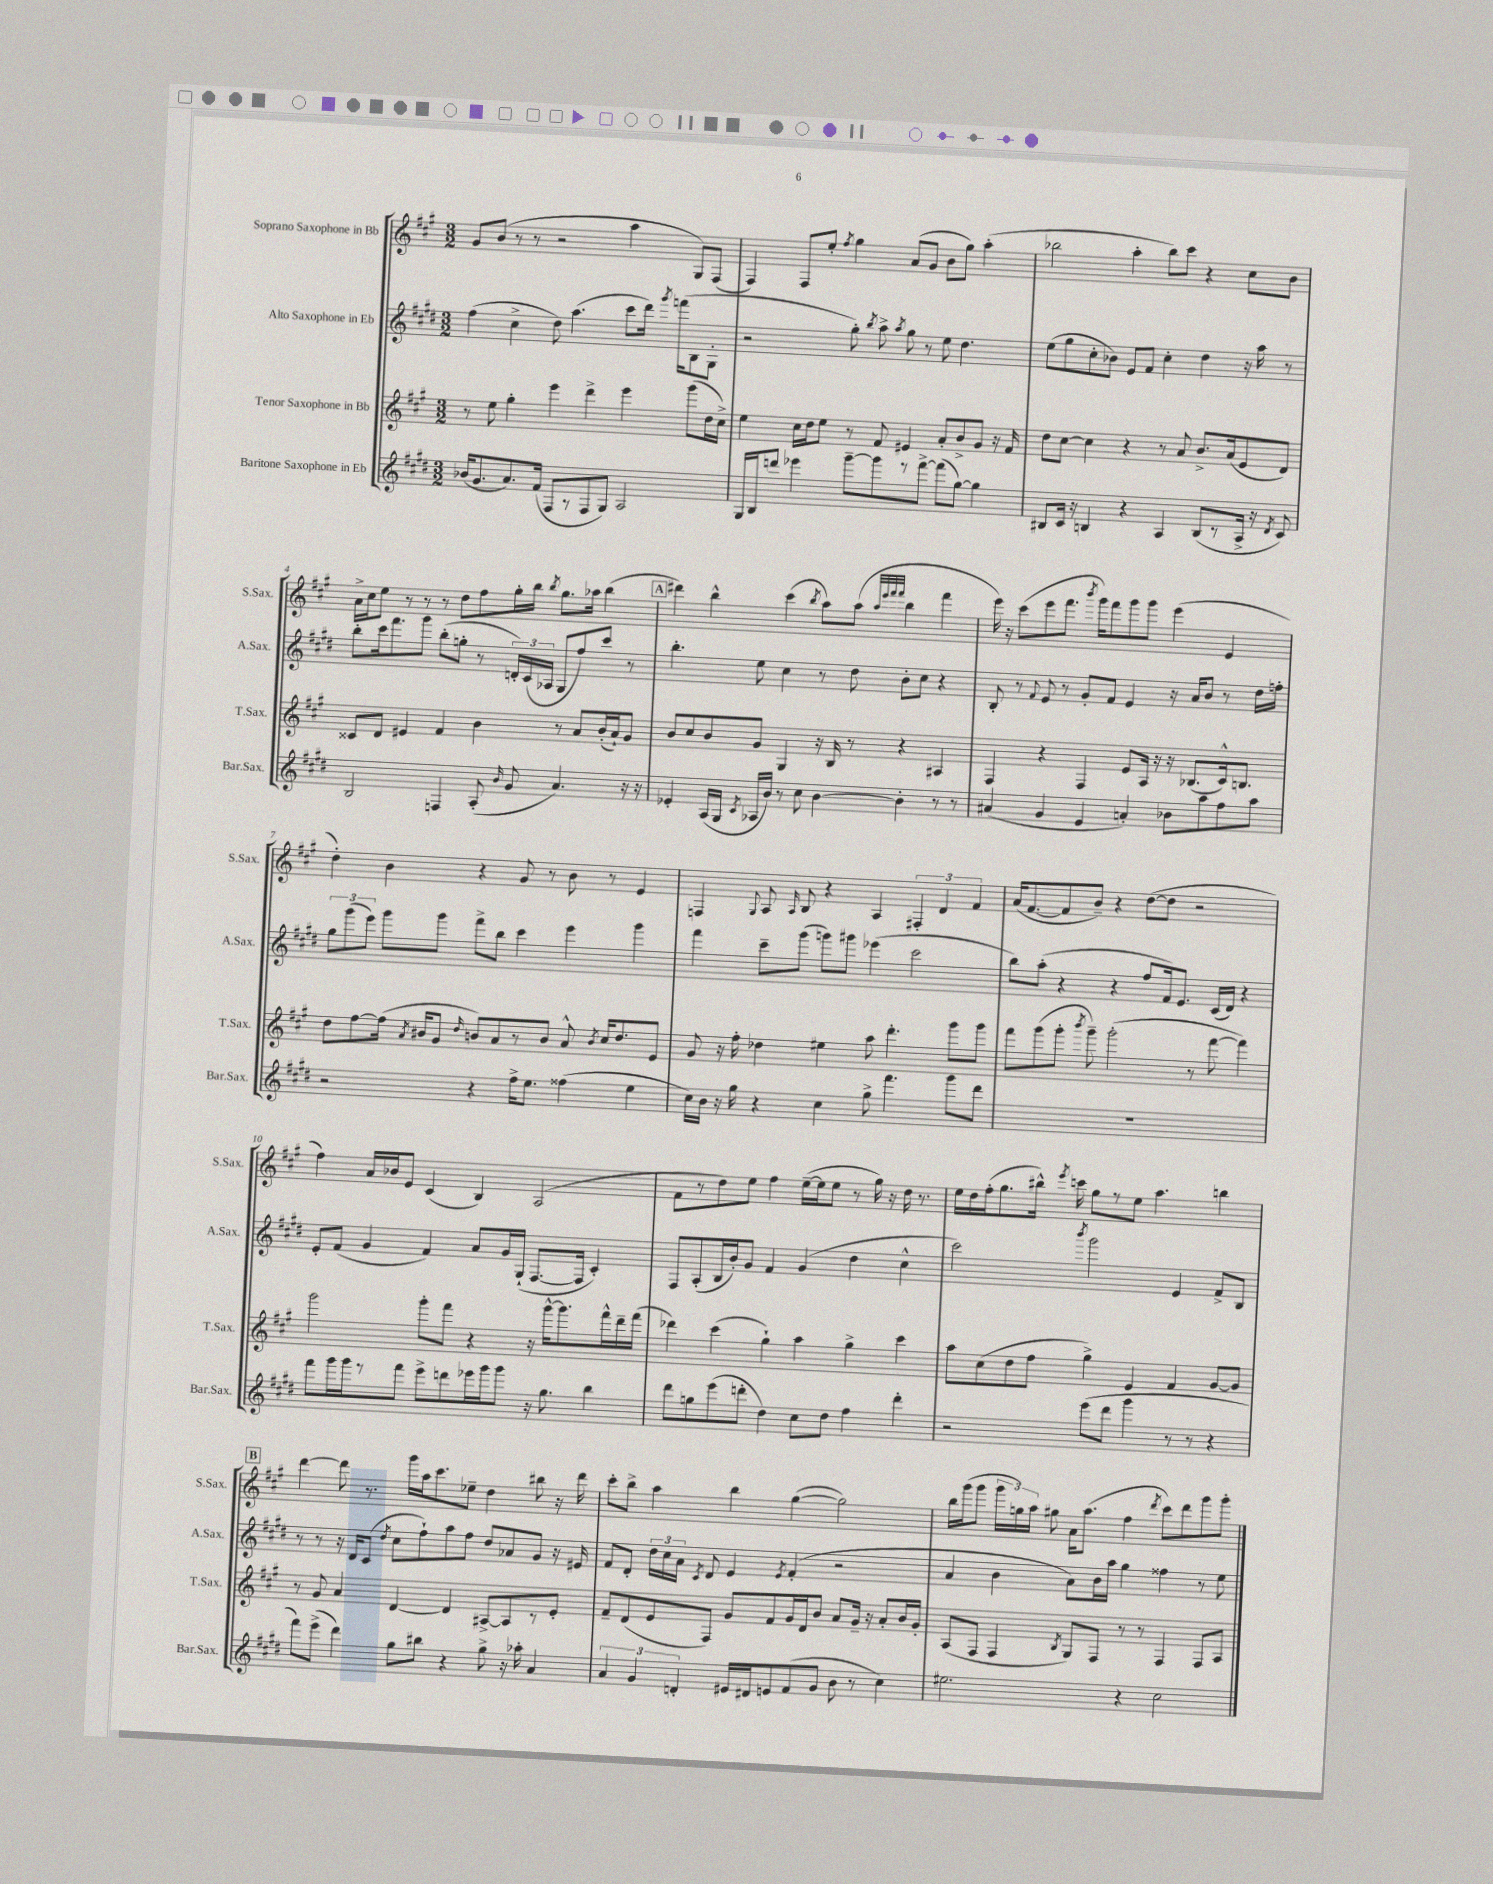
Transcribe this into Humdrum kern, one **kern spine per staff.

**kern	**kern	**kern	**kern
*staff4	*staff3	*staff2	*staff1
*clefG2	*clefG2	*clefG2	*clefG2
*k[f#c#g#d#]	*k[f#c#g#]	*k[f#c#g#d#]	*k[f#c#g#]
*M3/2	*M3/2	*M3/2	*M3/2
(16b-	8r	(4ff#	8g#
8.g#	.	.	.
.	8ee	.	(8b
8.a)	4gg#'	4cc#^	8r
.	.	.	8r
(16f#	.	.	.
8F#	4eee	8dd#)	2r
8r	.	(4.aa	.
8F#	4ddd^	.	.
8G#)	.	.	.
2A	4eee	8ccc#	4aa
.	.	16ddd#)	.
.	.	8qggg#	.
.	.	(16fff	.
.	(8ggg#	8B	8G#)
.	16dd	8G#'	(8F#
.	16cc#^)	.	.
=	=	=	=
16G#	4ee	2r	4F#)
16B	.	.	.
8ddd	.	.	.
4eee-	16cc#	.	8F#
.	16dd	.	.
.	8ee	.	8ee'
.	.	.	8qff#
[8ggg#~	8r	8gg#')	4gg#
.	.	8qbb	.
8ggg#]	8f#	8aa^	.
.	.	8qaa	.
8r	4e#	8gg#	(8a
[8fff#^	.	8r	8g#
(8fff#]	8a'	8ee	8b
[8gg#)	8b^	4.dd#	8gg#)
4gg#]	8g#	.	(4aa'
.	16r	.	.
.	16f#	.	.
=	=	=	=
8B#	8dd	(8ee	2bb-
16c#	[8cc#	8gg#	.
16r	.	.	.
4B	4cc#]	8cc#'	.
.	.	8b-)	.
4r	4r	8e	4aa'
.	.	8f#	.
4A	8r	4cc#'	8bb-)
.	8a	.	8ccc#
(8B	8.b^	4dd#	4r
8r	.	.	.
.	(16a	.	.
16A^	8e	16r	8cc#
16r	.	16aa	.
8qd#	.	.	.
8c#)	8d)	8r	8b
=	=	=	=
2B	8c##	8bb'	16a^
.	.	.	16cc#
.	8d	16ccc#	8ee
.	.	8.fff#	.
.	4e#	.	8r
.	.	8ggg#	8r
4F	4f#	(8bb'	8r
.	.	8gg'	8dd
(8A'	4b	8r	8ff#
16qqb	.	.	.
8g#	.	24d')	16gg#'
.	.	(24c#	.
.	.	.	16bb
.	.	24A-	.
.	.	.	8qbb
4.a)	8r	8G#	8.gg#
.	8a	8ff#)	.
.	.	.	16aa-
.	(16b'	8ccc#	(4bb
.	16a`)	.	.
16r	8g#	8r	.
16r	.	.	.
=	=	=	=
4e-'	8b	4.bb'	4ddd#)
.	8cc#	.	.
(16A	8b	.	4bb^^
16G#	.	.	.
8qc#	.	.	.
16A-	8g#	8ee	.
16b)	.	.	.
8r	4G#	4cc#	(4ccc#
8cc#	.	.	.
.	.	.	8qbb
[4b	16r	8r	8aa)
.	16B	.	.
.	8r	8dd#	(8aa
.	.	.	32qqaa
.	.	.	32qqeee
.	.	.	32qqfff#
.	.	.	32qqfff#
4b']	4r	8b'	4bb
.	.	8cc#	.
8r	4A#	4r	4fff#
8r	.	.	.
=	=	=	=
(4a#	4F#	8B'	16eee)
.	.	.	16r
.	.	8r	(8ccc#
.	.	8qqf#	.
4g#	4r	8e	8eee
.	.	8r	8.fff#
4e	4F#	8g#'	.
.	.	.	8qbbb
.	.	.	16ggg#)
.	.	8f#	8fff#
4a')	8e	4e	8ggg#
.	16A	.	8ggg#
.	16r	.	.
8b-	16r	16r	(4eee
.	(8.B-	16a	.
8aa	.	8b	.
8ff#	16c#^^)	8r	4e
.	8.B	.	.
8aa	.	16dd#	.
.	.	16ff'	.
=	=	=	=
2r	8dd	12gg#	4dd')
.	.	(12ggg#	.
.	[8ff#	.	.
.	.	12eee)	.
.	(16ff#]	8ggg#	4b
.	8qa	.	.
.	16b#	.	.
.	8g#	8ggg#	.
.	16qqdd	.	.
4r	8b)	8fff#^	4r
.	8a	8bb	.
16ff#^	8r	4ccc#	8g#
8.ee	.	.	.
.	8b	.	8r
(4ff##	8a^^	4eee	8b
.	8qb	.	.
.	16cc#	.	8r
.	8.dd	.	.
4ee	.	4ggg#	4e
.	8e	.	.
=	=	=	=
16cc#)	8g#	4fff#	4F
16b	.	.	.
16r	16r	.	.
16gg#	16ff#'	.	.
.	.	.	8qqG#
4r	4dd-	8ccc#~	8A
.	.	.	16qqA
.	.	(8ggg#	8B
4cc#	4ee#	8ggg)	4r
.	.	8ggg#	.
8gg#^	8aa	(4eee-	4A
4.fff#	4.ddd'	.	.
.	.	2ccc#	6F#'
.	.	.	6d
8ggg#	8ggg#	.	.
.	.	.	6f#
8ddd#	8ggg#	.	.
=	=	=	=
1.r	8fff#	8bb)	(16a
.	.	.	[8.f#
.	(8ggg#	(8aa'	.
.	8ggg#'	4r	8f#]
.	8qbbb	.	.
.	8ggg#~)	.	8b~)
.	(2ggg#'	4r	4r
.	.	8ff#	([8dd
.	.	16f#)	8dd]
.	.	8.e	.
.	8r	.	2r
.	[8fff#	(16c#	.
.	.	16d#)	.
.	4fff#])	4r	.
=	=	=	=
8fff#	2ggg#	8e'	4ff#)
16ggg#	.	(8f#	.
16ggg#	.	.	.
8r	.	4g#	16a
.	.	.	16b-
8fff#	.	.	8e
8eee^	8ggg#'	4f#)	(4c#
8ddd	8fff#	.	.
16eee-	4r	8a	4B)
16ggg#	.	.	.
8ggg#	.	16g#	.
.	.	(16G#`	.
16r	16r	[8.F#	(2A
8.gg#	[16ggg#^^	.	.
.	8.ggg#]	.	.
.	.	16F#]	.
4bb	.	4c#')	.
.	16fff#^^	.	.
.	16ddd~	.	.
.	(16fff#	.	.
=	=	=	=
8ddd#	4ddd-)	8F#	8f#
8gg	.	(8A'	8r
(8eee	(4ccc#	16B	8dd)
.	.	16b')	.
8ddd'	.	8g#	8ee
4dd#)	4gg#`)	4f#	4ff#
8cc#	4aa	(4g#	([16ee~
.	.	.	16ee]
8dd#	.	.	8ee
4ff#	4gg#^	4dd#	8r
.	.	.	16gg#)
.	.	.	16r
4ddd'	4ccc#	4cc#^^	16dd
.	.	.	8.r
=	=	=	=
2r	8aa	2ccc#)	16ee
.	.	.	16dd
.	(8cc#	.	(16ff#'
.	.	.	8.gg#
.	8dd	.	.
.	8ff#	.	16bb#^^)
.	.	.	8qeee
.	.	.	16ccc
.	.	8qbbb	.
(8eee	4gg#^)	2ggg#	8gg#
8ddd#	.	.	8r
4ggg#	4e	.	8ee
.	.	.	4.aa
8r	4f#	4e	.
8r	.	.	.
4r	[8g#	8f#^	4bb
.	8g#]	8B	.
=	=	=	=
8fff#)	8r	8r	[4ddd
(8eee^	8g#	8r	.
4ddd#)	4a	16r	8ddd]
.	.	16d#	.
.	.	(8c#	8.r
.	.	8qdd#	.
8gg#	[4d	8cc#	.
.	.	.	16ggg#
8bb#	.	8ff#`)	16aa
.	.	.	8.ccc#
4r	4d]	8aa	.
.	.	8ff#	8ee-~
8gg#^	[8A#^	8dd#	4dd
16r	8A#]	8a-	.
16aa-'	.	.	.
4a	8r	8g#	8bb#
.	8e'	16r	16r
.	.	16e#	16ddd
=	=	=	=
6a	8f#~	8f#	8ccc#'
.	(8d	8d#'	8bb^
6g#	.	.	.
.	8e	24dd#	4aa
.	.	24cc#	.
6d'	.	24a	.
.	.	8qc#	.
.	8F#)	8d#	.
16e#	8g#	4e	4bb
16d#	.	.	.
8e	8f#	.	.
.	.	8qe	.
(8f#	16g#	(4f#'	([4gg#
.	16d	.	.
8g#	8b	.	.
8b	8a	2r	2gg#])
8r	16g#~	.	.
.	16r	.	.
4cc#)	8a'	.	.
.	16b	.	.
.	16g#'	.	.
=	=	=	=
2.ee#	(8A	4a	16bb
.	.	.	(16ggg#
.	8F#	.	8ggg#
.	4F#	4b	24ggg#
.	.	.	24gg)
.	.	.	24aa
.	.	.	8gg#
.	8qB	.	.
.	8G#)	8a)	16a
.	.	.	(8.aa
.	8F#	16b	.
.	.	16aa	.
4r	8r	4gg#	4ff#
.	8r	.	.
.	.	.	8qddd
2cc#	4F#	4ff##	8ccc#)
.	.	.	8ddd
.	8F#	8r	8ggg#
.	8A	8ee	8ggg#'
==	==	==	==
*-	*-	*-	*-
